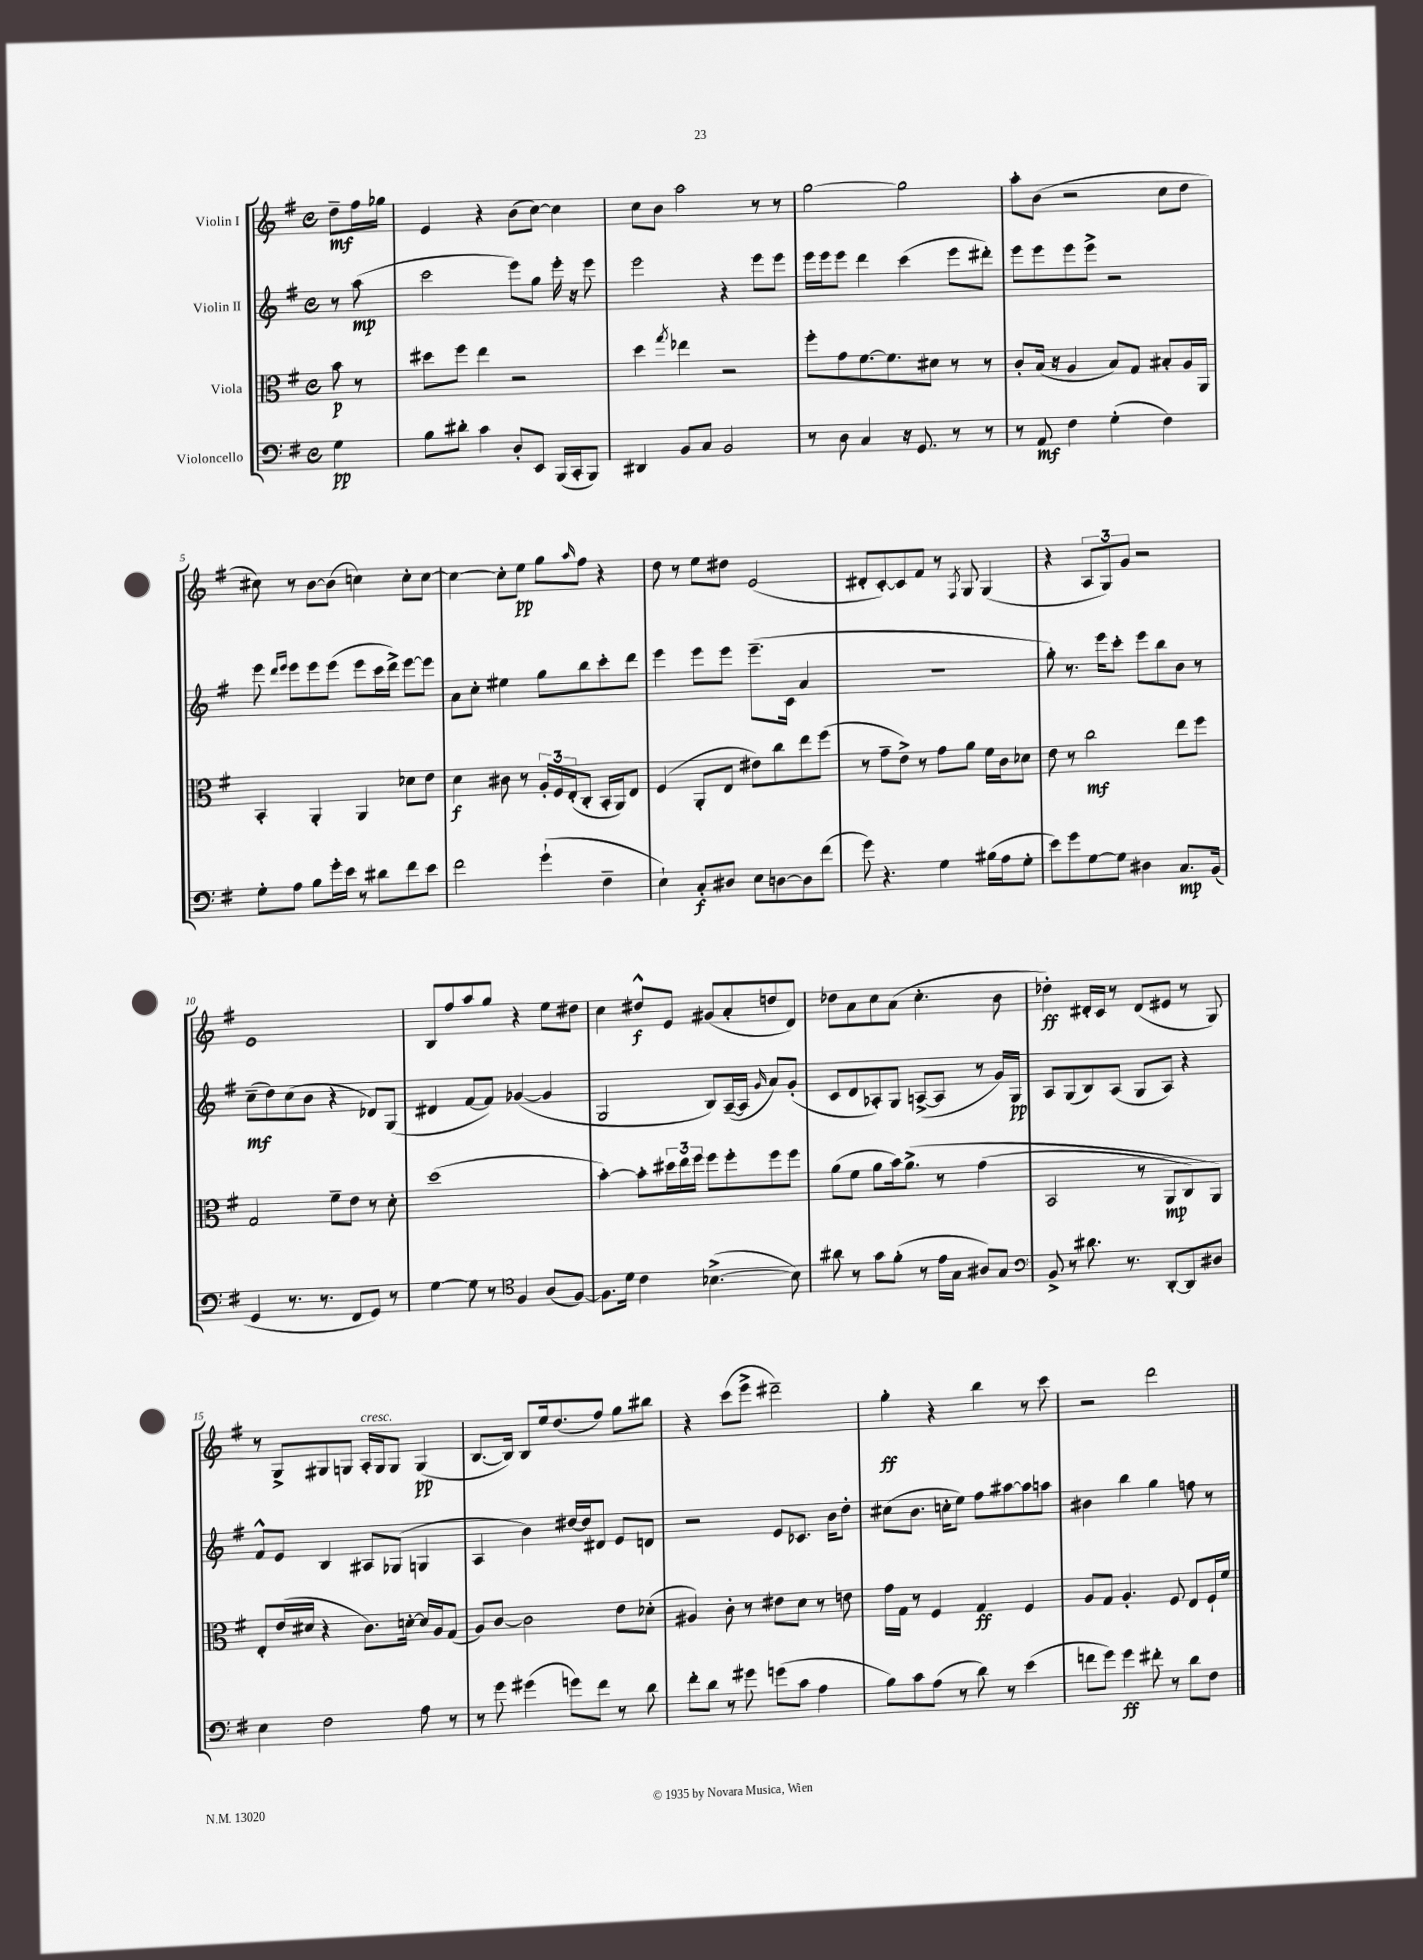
<<
\new StaffGroup <<
\new Staff = "s0" \with { instrumentName = "Violin I" } {
    \clef treble \key g \major \defaultTimeSignature \time 4/4 \partial 4
    d''8--\mf fis''16 ges''16 |
    e'4 r4 b'8( c''8~) c''4 |
    c''8 b'8 a''2 r8 r8 |
    g''2~ g''2 |
    a''8-. b'8( r2 c''8 d''8 |
    cis''8) r8 b'8~ b'8( c''4) c''8-. c''8~ |
    c''4~ c''8-. e''8\pp g''8 \grace { a''16 } fis''8 r4 |
    d''8 r8 e''8 dis''8 e'2( |
    dis'8-. c'8~-.) c'8 fis'8 r8 \acciaccatura { fis8 } g8 g4( |
    r4 \tuplet 3/2 { a8 g8) g'8 } r2 |
    e'1 |
    b8 fis''8 a''8 g''8 r4 e''8 dis''8 |
    c''4 dis''8-^\f e'8 gis'8( a'8-. d''8 d'8) |
    des''8 a'8 c''8 a'8( c''4.-. b'8 |
    des''4-.\ff) dis'16-. c'16 r8 dis'8( eis'8 r8 g8) |
    r8 g8-> gis8 g8 a16-.^\markup { \italic "cresc." } g16 g8 g4\pp( |
    b8.~ b16) b8 e''16 d''8.( fis''8) g''8 bis''8 |
    r4 c'''8( e'''8-> dis'''2--) |
    g''4-.\ff r4 b''4 r8 c'''8 |
    r2 d'''2 \bar "|." |
}
\new Staff = "s1" \with { instrumentName = "Violin II" } {
    \clef treble \key g \major \defaultTimeSignature \time 4/4 \partial 4
    r8 a''8\mp( |
    c'''2 e'''8) g''8 e'''16-. r16 e'''8 |
    e'''2 r4 e'''8 e'''8 |
    e'''16 e'''16 e'''8 d'''4 c'''4( e'''8 dis'''8-.) |
    e'''8 e'''8 e'''8 e'''8-> r2 |
    e'''8 \grace { d'''16 e'''16 } e'''8 e'''8 e'''8( e'''8 c'''16 d'''16->) e'''8~ e'''8 |
    a'8 c''8-. eis''4 g''8 b''8 c'''8-. d'''8 |
    e'''4 e'''8 e'''8 e'''8.--( c'16 a'4 |
    r1 |
    g''8-.) r8. e'''16 c'''8-. e'''8 b''8 b'8 r8 |
    c''8--\mf( d''8) c''8( b'8 r4 des'8) g8( |
    dis'4 fis'8~ fis'8) ges'4~( ges'4 |
    g2 b8) a16~--( a16 \grace { g'16 } a'8) g'8-.( |
    c'8 d'8 aes8-.) g8 a8~->( a8 r8 g'16) g16\pp |
    a8 g8( b8) a8( g8 a8) r4 |
    fis'8-^ e'8 b4 ais8 ges8( g4 |
    a4 b'4) dis''16~ dis''16 dis'8 e'8 d'8 |
    r2 e'8 ces'8. b'16 d''8-. |
    cis''8( b'8. c''16-. e''8) fis''8 ais''8~ ais''8 a''8 |
    bis'4 b''4 g''4 f''8 r8 \bar "|." |
}
\new Staff = "s2" \with { instrumentName = "Viola" } {
    \clef alto \key g \major \defaultTimeSignature \time 4/4 \partial 4
    b'8\p r8 |
    dis''8 fis''8 e''4 r2 |
    d''4 \acciaccatura { g''8 } ees''4 r2 |
    fis''8-. g'8 fis'8.~ fis'8. dis'8 r8 r8 |
    c'8-. b16( r16 a4 b8) g8 bis8-. a16 a,16 |
    b,4-. a,4-. a,4 des'8 e'8 |
    d'4\f cis'8 r8 \tuplet 3/2 { a16-. fis16 e16-.( } c8-. b,16-. a,16) e8 |
    fis4( a,8-. e8 eis'8) c''8 e''8 fis''8( |
    r8 g'8-- e'8->) r8 g'8 a'8 fis'16 c'16 des'8 |
    e'8 r8 c''2\mf e''8 fis''8 |
    g2 fis'8-- e'8 r8 d'8-. |
    d''1( |
    b'4~-.) b'8-. \tuplet 3/2 { dis''16 e''16 fis''16 } fis''8 fis''8-. fis''8 fis''8 |
    a'8( fis'8 a'8 b'16) a'8.->\( r8 g'4( |
    b,2 r8 a,8\mp c8) a,8\) |
    e8-. e'16( dis'16 r4 c'8.) d'16~-. d'16 a16 g8( |
    a8) c'8~ c'2 e'8 des'8-.( |
    ais4) c'8-. r8 eis'8 d'8 r8 e'8 |
    g'16 g16 r8 fis4 g4\ff fis4 |
    a8 g8 a4.-. fis8 e8 fis16-! fis'16 \bar "|." |
}
\new Staff = "s3" \with { instrumentName = "Violoncello" } {
    \clef bass \key g \major \defaultTimeSignature \time 4/4 \partial 4
    g4\pp |
    b8 dis'8-. c'4 d8-. e,8 b,,16( c,16-. b,,8) |
    dis,4 b,8 c8 b,2 |
    r8 d8 c4 r16 g,8. r8 r8 |
    r8 a,8\mf fis4 g4-.( fis4) |
    g8-. a8 b8 g'16-. e'16 r8 dis'8 fis'8 e'8 |
    fis'2 g'4-!( fis4-- |
    e4-!) c8-.\f dis8 e8 d8~ d8 fis'8( |
    g'8) r4. g4 bis16( a16 g8-. |
    e'8) g'8 g8~ g8 dis4 c8.\mp b,16( |
    g,4 r8. r8. fis,8 g,8) r8 |
    g4~ g8 r8 \clef tenor fis4 a8( fis8~) |
    fis8. d'16 c'4 bes4.~->( bes8) |
    ais'8 r8 g'8 fis'8-.( r8 e'16 g16 ais8) g8 |
    \clef bass b,8-> r8 dis'8. r8. d,8~-. d,8 dis8 |
    e4 fis2 a8 r8 |
    r8 g'8 gis'4( g'8) fis'8 r8 d'8 |
    fis'8-. d'8 r8 gis'8 g'8( c'8 a4 |
    b8) c'8 a8( r8 d'8) r8 e'4( |
    f'8 g'8) g'4\ff fis'8-. r8 d'8 fis8 \bar "|." |
}
>>
>>
